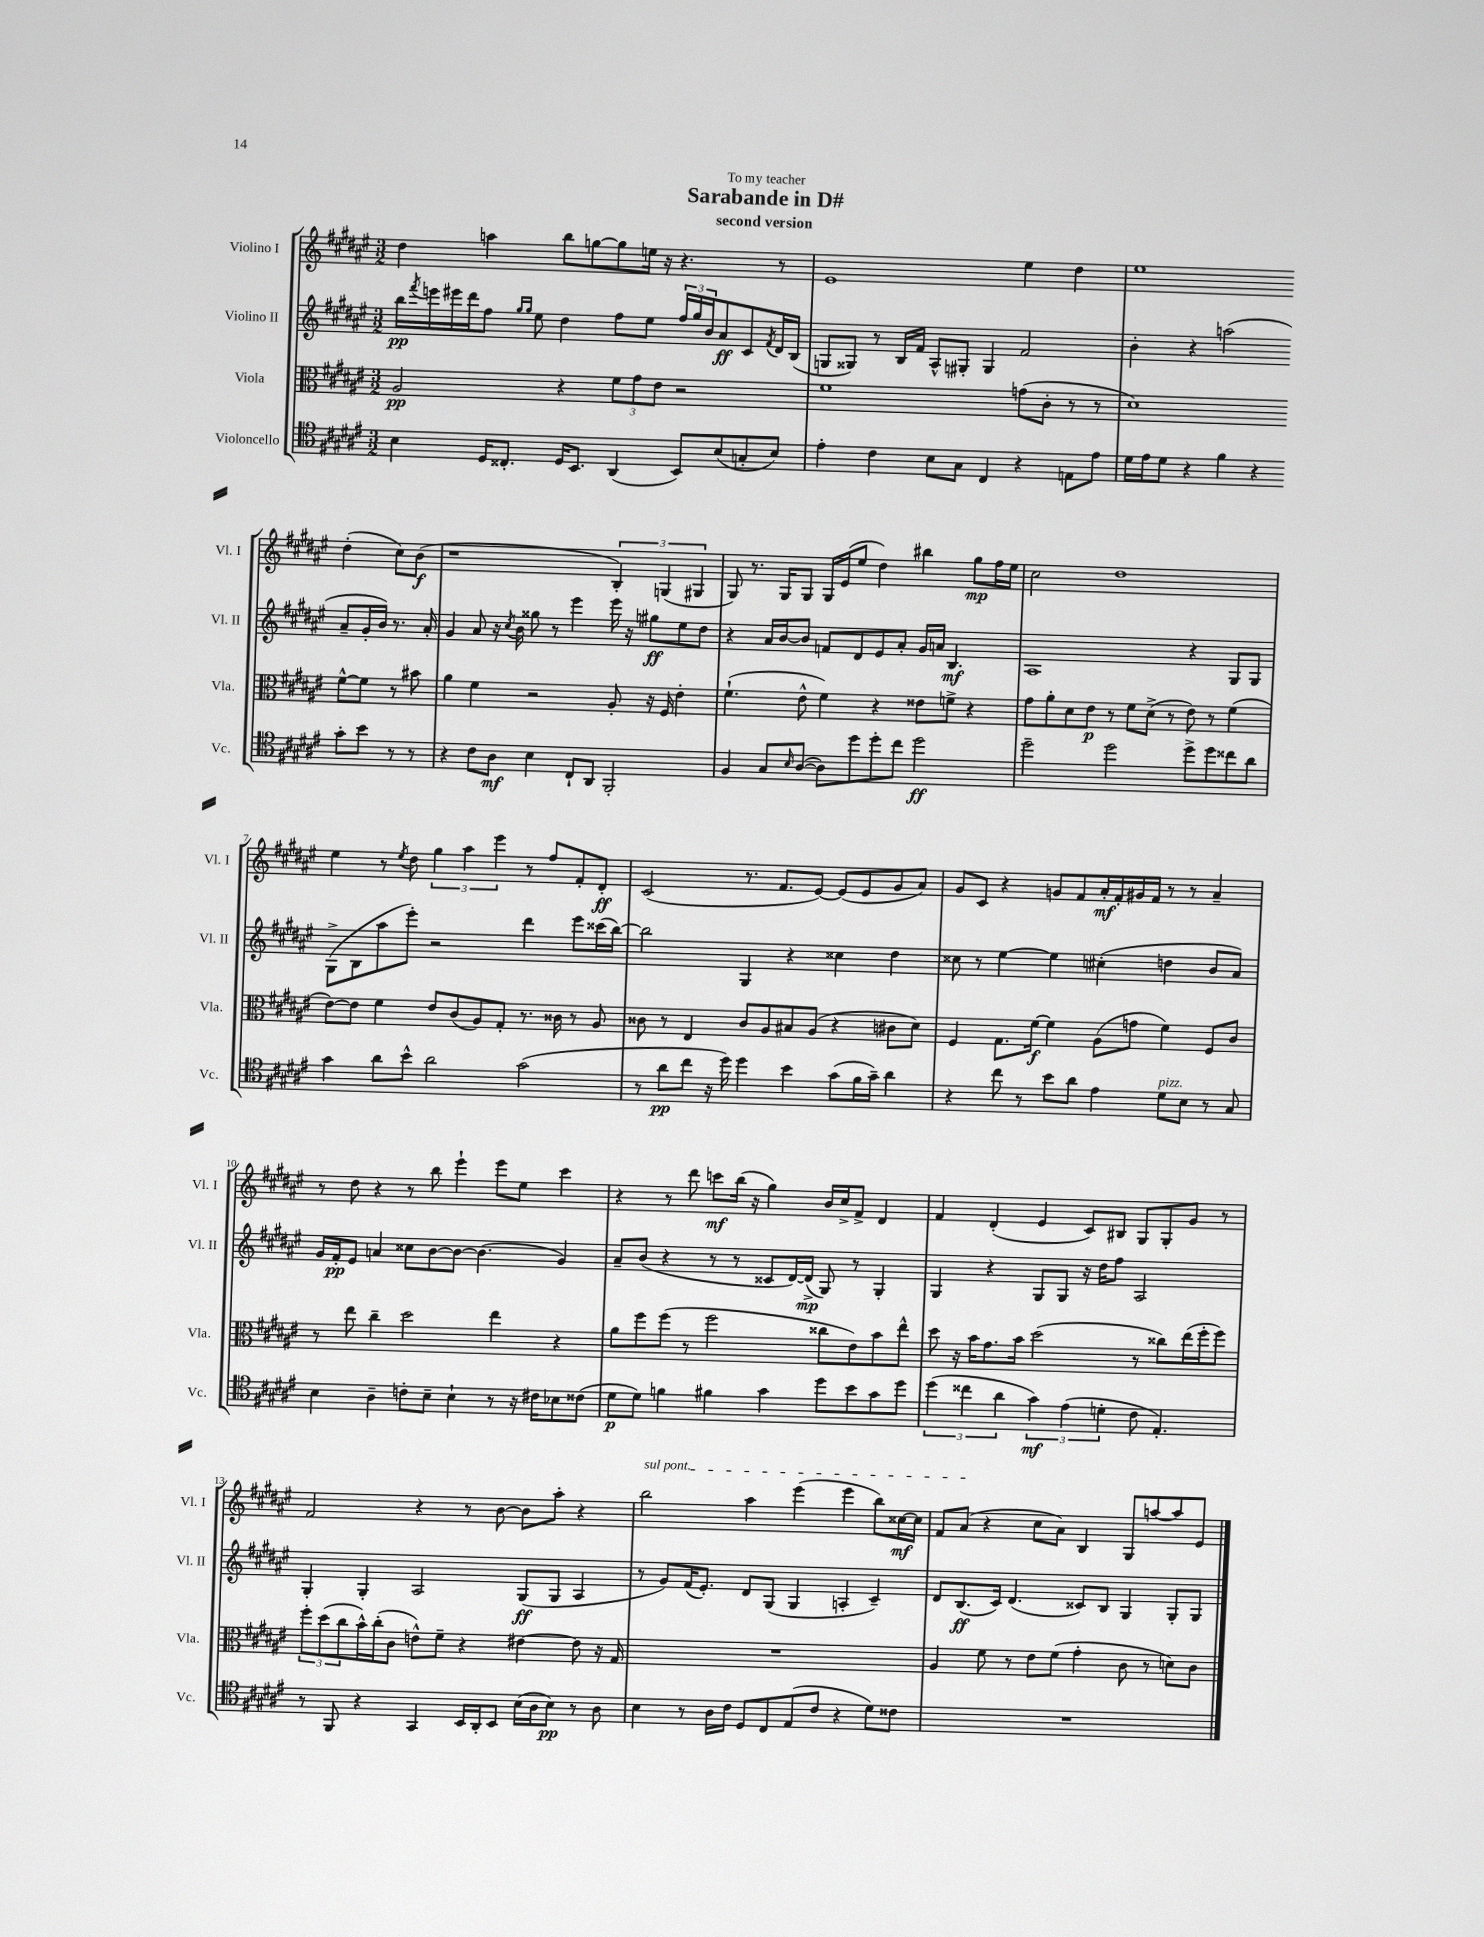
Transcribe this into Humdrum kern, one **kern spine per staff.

**kern	**kern	**kern	**kern
*staff4	*staff3	*staff2	*staff1
*clefC4	*clefC3	*clefG2	*clefG2
*k[f#c#g#d#a#e#]	*k[f#c#g#d#a#e#]	*k[f#c#g#d#a#e#]	*k[f#c#g#d#a#e#]
*M3/2	*M3/2	*M3/2	*M3/2
4B	2A#	16bb	4dd#
.	.	8qfff#	.
.	.	16eee	.
.	.	16eee#	.
.	.	16ddd#	.
16D#	.	8ff#	4aa
8.C##'	.	.	.
.	.	16qqgg#	.
.	.	16qqgg#	.
.	.	8ee#	.
16D#	4r	4dd#	8bb
8.BB	.	.	.
.	.	.	[8gg
(4AA#	12f#	8ff#	8gg]
.	12g#	.	.
.	.	8ee#	16ee
.	12e#	.	.
.	.	.	16r
8BB)	2r	24ff#	4.r
.	.	24gg#	.
.	.	24b	.
(8B	.	8a#	.
8G'	.	8c#	.
.	.	8qf#	.
8B)	.	16d#	8r
.	.	(16B	.
=	=	=	=
4e#'	1f#	8G	1e#
.	.	8G##)	.
4c#	.	8r	.
.	.	16B	.
.	.	16f#	.
8B	.	8A#^^	.
8G#	.	8G#'	.
4C#	.	4G#	.
4r	(8g	2f#	4ee#
.	8c#'	.	.
8E	8r	.	4dd#
8e#	8r	.	.
=	=	=	=
16d#	1d#)	4b'	1ee#
16e#	.	.	.
8d#	.	.	.
4r	.	4r	.
4f#	.	(2aa	.
4r	.	.	.
8g#'	[8f#^^	8a#~	(4dd#'
8b	8f#]	16g#'	.
.	.	16b)	.
8r	8r	8.r	8cc#)
8r	8b#	.	(8b
.	.	16a#'	.
=	=	=	=
4r	4a#	4g#	1r
8c#	4f#	8a#	.
8A#	.	16r	.
.	.	8qcc#	.
.	.	16b	.
4B	2r	8gg##	.
.	.	8r	.
8C#`	.	4eee#	.
8AA#	.	.	.
2FF#'	8A#'	16eee#	6B')
.	.	16r	.
.	16r	8gg#	.
.	.	.	(6G
.	16F#	.	.
.	4e#'	8ee#	.
.	.	.	6G#
.	.	8dd#	.
=	=	=	=
4F#	(4.f#`	4r	8G#)
.	.	.	8.r
8G#	.	16a#	.
.	.	[16b	16G#
16qqB	.	.	.
([8A#	8e#^^	8b]	8G#
8A#])	4f#)	8f	16G#
.	.	.	(16e#
8dd#	.	8d#	8ee#
8dd#'	4r	8e#	4dd#)
8cc#	.	8a#'	.
2dd#	8e##	16g#	4bb#
.	.	16a	.
.	8f^	4.B	.
.	4r	.	8gg#
.	.	.	16ff#
.	.	.	16ee#
=	=	=	=
2dd#~	8g#	1A#	2cc#
.	8a#'	.	.
.	8d#	.	.
.	8e#	.	.
2dd#	8r	.	1dd#
.	8f#	.	.
.	(8d#^	.	.
.	8r	.	.
8dd#^	8e#)	4r	.
8dd#	8r	.	.
8cc##	(4f#	8G#	.
8a#	.	8G#	.
=	=	=	=
4g#	[8e#)	(8G#^	4ee#
.	8e#]	8B	.
8a#	4f#	8aa#	8r
.	.	.	8qee#
8b^^	.	8eee#')	8dd#
2a#	8e#	2r	6gg#
.	(8c#	.	.
.	.	.	6aa#
.	8A#)	.	.
.	.	.	6eee#
.	8G#'	.	.
(2g#	8.r	4ddd#	8r
.	.	.	8ff#
.	16c##	.	.
.	8r	8eee#	8f#'
.	8A#	(16ccc##	8d#'
.	.	[16bb)	.
=	=	=	=
8r	8c##	2bb]	(2c#
8a#	8r	.	.
8cc#	4E#	.	.
16r	.	.	.
16dd#)	.	.	.
4dd#	8c##	4G#	8.r
.	8A#	.	.
.	.	.	8.f#
4b	8B#	4r	.
.	(8A#	.	[8e#)
(8g#	4r	4cc##	(8e#]
16f#	.	.	8e#
16g#~)	.	.	.
4a#	8c#	4dd#	8g#
.	8d#)	.	8a#)
=	=	=	=
4r	4F#	8cc##	8g#
.	.	8r	8c#
8cc#	8.G#	[4ee#	4r
8r	.	.	.
.	[16f#	.	.
8b	4f#]	4ee#]	8g
8a#	.	.	8f#
4e#	(8A#	(4cc#'	16a#'
.	.	.	16f#'
.	8g	.	16g#
.	.	.	16f#
8d#	4f#)	4dd	8r
8B	.	.	8r
8r	8F#	8b	4a#~
8G#	8c#	8a#)	.
=	=	=	=
4B	8r	16g#	8r
.	.	16f#'	.
.	8ee#	8e#	8dd#
4A#~	4cc#~	4a	4r
8c'	2dd#	8cc##	8r
8B~	.	[8b	8bb
4B`	.	8b_	4eee#`
.	.	(4.b]	.
8r	4ee#	.	8eee#
16r	.	.	8ee#
16c#	.	.	.
8B-	4r	4g#)	4ccc#
(8c##	.	.	.
=	=	=	=
8d#	8a#	8a#~	4r
8d#)	8ff#	(8b	.
4f	(8ff#	4r	8r
.	8r	.	8ddd#
4f#	2ff#	8r	8ccc
.	.	8r	(16bb
.	.	.	16r
4g#	.	8c##	4gg#)
.	.	[16d#)	.
.	.	(16d#^]	.
8dd#	8cc##	8G#)	16b
.	.	.	16cc#^
8b	8e#)	8r	8f#^
8g#	8b	4G#'	4d#
8dd#	8ee#^^	.	.
=	=	=	=
(6dd#	8dd#	4G#	4f#
.	16r	.	.
6cc##	.	.	.
.	16b	.	.
.	8.g#	4r	(4d#'
6a#	.	.	.
.	16b	.	.
6g#)	(2dd#	8G#	4e#
.	.	8G#	.
(6e#	.	.	.
.	.	16r	8c#)
.	.	16dd#	.
6d'	.	.	.
.	.	8ff#	8B#
8c#	8r	2A#	8G#
4.E#')	8cc##)	.	8G#'
.	(16ee#	.	8g#
.	16ff#'	.	.
.	8ff#)	.	8r
=	=	=	=
8r	12ff#'	4G#'	2f#
.	(12dd#	.	.
8FF#	.	.	.
.	12cc#	.	.
4r	16b^^)	4G#'	.
.	(16cc#'	.	.
.	8c#	.	.
4GG#	8e^^)	2A#	4r
.	8f#~	.	.
16BB	4r	.	8r
16AA#'	.	.	.
8BB	.	.	[8b
(16B	[4e#	(8G#	8b]
16A#	.	.	.
8B)	.	8G#	8aa#'
8r	8e#]	4A#	4r
8A#	16r	.	.
.	16G#	.	.
=	=	=	=
4B	1.r	8r	2bb
.	.	8g#)	.
8r	.	(16f#	.
.	.	8.e#')	.
16A#	.	.	.
16c#	.	.	.
8D#	.	8d#	4aa#
8C#	.	(8G#	.
(8E#	.	4G#	(4eee#
8c#	.	.	.
4r	.	4A'	4eee#
8d#)	.	4c#~)	8bb)
8c##	.	.	[16cc##
.	.	.	16cc##]
=	=	=	=
1.r	4A#	8d#	8f#
.	.	(8.B	(8a#
.	8f#	.	4r
.	.	16c#)	.
.	8r	(4.d#	.
.	8e#	.	8cc#
.	(8f#	.	8a#)
.	4g#'	8c##)	4B
.	.	8B	.
.	8c#	4G#	8G#
.	8r	.	[8aa
.	8d)	8G#'	8aa]
.	8c#	8G#	8e#
==	==	==	==
*-	*-	*-	*-
